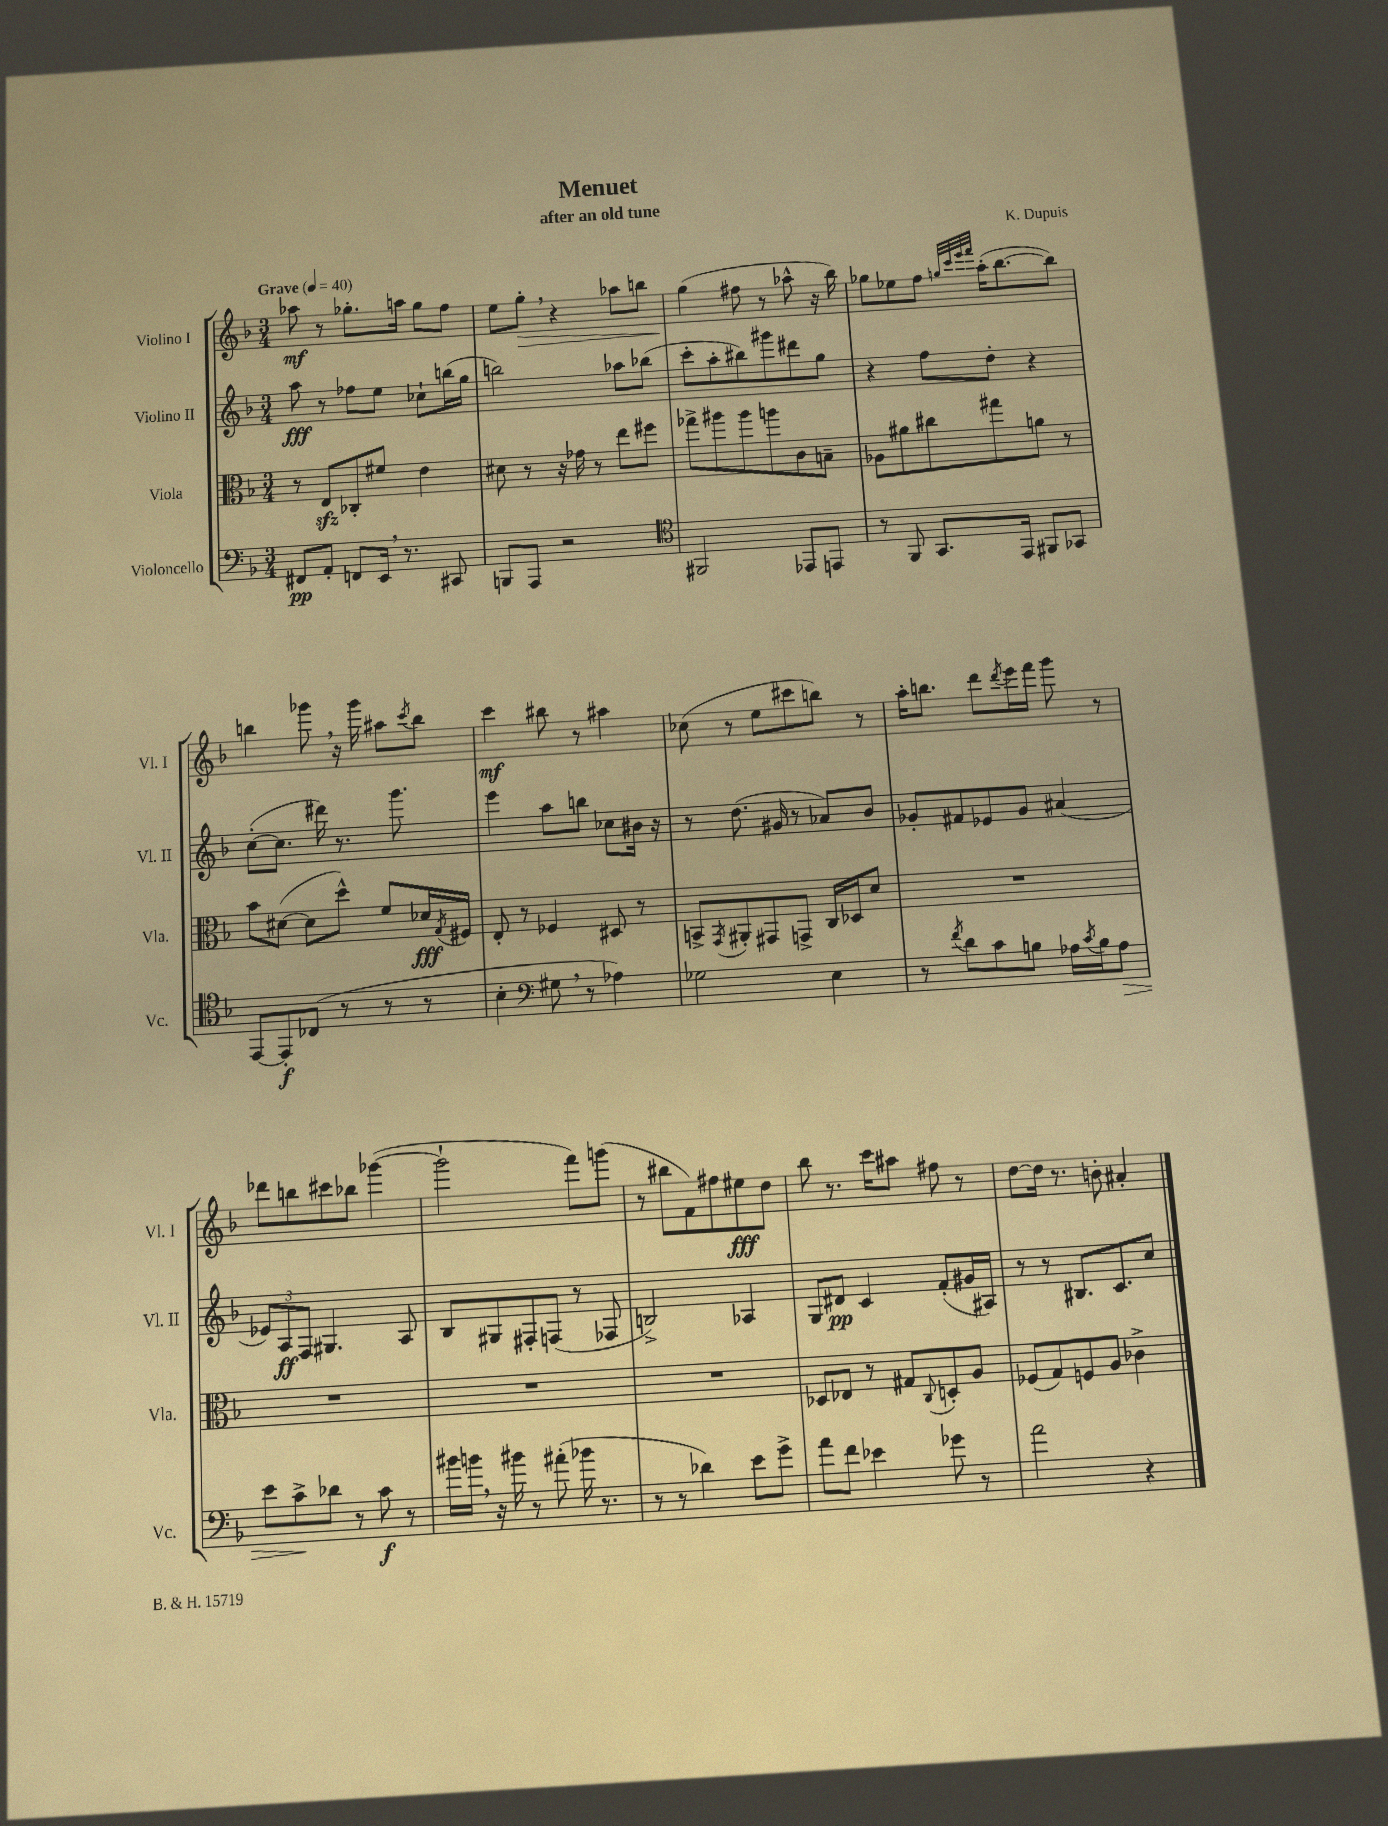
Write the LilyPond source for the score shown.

\header { title = "Menuet" composer = "K. Dupuis" subtitle = "after an old tune" }
<<
\new StaffGroup <<
\new Staff = "s0" \with { instrumentName = "Violino I" shortInstrumentName = "Vl. I" } {
    \clef treble \key f \major \numericTimeSignature \time 3/4 \tempo "Grave" 4 = 40
    aes''8\mf r8 ges''8.-. a''16 ges''8 f''8 |
    e''8 g''8-.\> \breathe r4 aes''8 b''8 |
    g''4\!( fis''8 r8 aes''8-^ r16 bes''16) |
    ges''8 ees''8 f''8 \grace { g''32 c'''32 e'''32 f'''32 } a''16-.( bes''8.~ bes''8) |
    b''4 ges'''8 \breathe r16 ges'''16 ais''8 \acciaccatura { c'''8 } b''8 |
    c'''4\mf bis''8 r8 ais''4 |
    ces''8( r8 e''8 cis'''8 b''8) r8 |
    a''16-. b''8. d'''8 \acciaccatura { d'''8 } e'''16 f'''16 g'''8 r8 |
    des'''8 b''8 cis'''8 bes''8 ges'''4~( |
    ges'''2-! f'''8) g'''8( |
    r8 bis''8 f'8) fis''8 eis''8\fff d''8 |
    bes''8 r8. c'''16 ais''8 fis''8 r8 |
    d''8~ d''16 r8. b'8-. ais'4-. \bar "|." |
}
\new Staff = "s1" \with { instrumentName = "Violino II" shortInstrumentName = "Vl. II" } {
    \clef treble \key f \major \numericTimeSignature \time 3/4
    a''8\fff r8 fes''8 e''8 ces''8-! b''16( g''16 |
    b''2) aes''8 bes''8( |
    c'''8-. a''8-. bis''8) gis'''8 dis'''8 g''8 |
    r4 f''8 d''8-. r4 |
    c''8~-.( c''8. dis'''16) r8. g'''8. |
    e'''4 a''8 b''8 ces''8 bis'16 r16 |
    r8 d''8.( gis'16 r8 aes'8) bes'8 |
    ges'8-. fis'8 ees'8 ges'8 ais'4( |
    \tuplet 3/2 { ees'8) a8\ff f8 } gis4. a8 |
    bes8 gis8 fis8-. f8( r8 fes8 |
    b2->) aes4 |
    g8 dis'8\pp c'4 f'8-.( gis'16 ais16) |
    r8 r8 bis8. c'8. c''8 \bar "|." |
}
\new Staff = "s2" \with { instrumentName = "Viola" shortInstrumentName = "Vla." } {
    \clef alto \key f \major \numericTimeSignature \time 3/4
    r8 e8\sfz ces8-. fis'8 e'4 |
    dis'8 r8 r16 ges'16 r8 e''8 fis''8 |
    ges''8-> ais''8 ais''8 a''8 c'8 b8-- |
    aes8 ais'8 cis''8 gis''8 a'8 r8 |
    bes'8 dis'8~( dis'8 d''8-^) f'8 des'16\fff \acciaccatura { g8 } fis16 |
    e8-. r8 fes4 dis8 r8 |
    b,8-> \acciaccatura { g,8 } ais,8-. gis,8 g,8-> c16 des16 d'8 |
    R2. |
    R2. |
    R2. |
    R2. |
    des8 ees8 r8 gis8 \appoggiatura { c8 } d8-. a8 |
    fes8( g8) f8 a8 ces'4-> \bar "|." |
}
\new Staff = "s3" \with { instrumentName = "Violoncello" shortInstrumentName = "Vc." } {
    \clef bass \key f \major \numericTimeSignature \time 3/4
    fis,8\pp a,8-. f,8 e,16 \breathe r8. cis,8 |
    b,,8 a,,8 r2 |
    \clef tenor fis,2 ees,8 e,8 |
    r8 f,8 g,8. e,16 fis,8 ges,8 |
    e,8~ e,8-.\f ces8( r8 r8 r8 |
    bes4-. \clef bass gis8 \breathe r8 aes4) |
    ges2 e4 |
    r8 \acciaccatura { f'8 } d'8 c'8 b8 aes16 \acciaccatura { c'8 } b16 aes8\> |
    e'8 c'8->\! des'8 r8 c'8\f r8 |
    bis'16 b'16 \breathe r16 bis'16 r8 ais'8-.( bes'16 r8. |
    r8 r8 des'4) e'8 g'8-> |
    a'8 f'8 ees'4 ges'8 r8 |
    a'2 r4 \bar "|." |
}
>>
>>
\layout { \context { \Score \remove "Bar_number_engraver" } }
